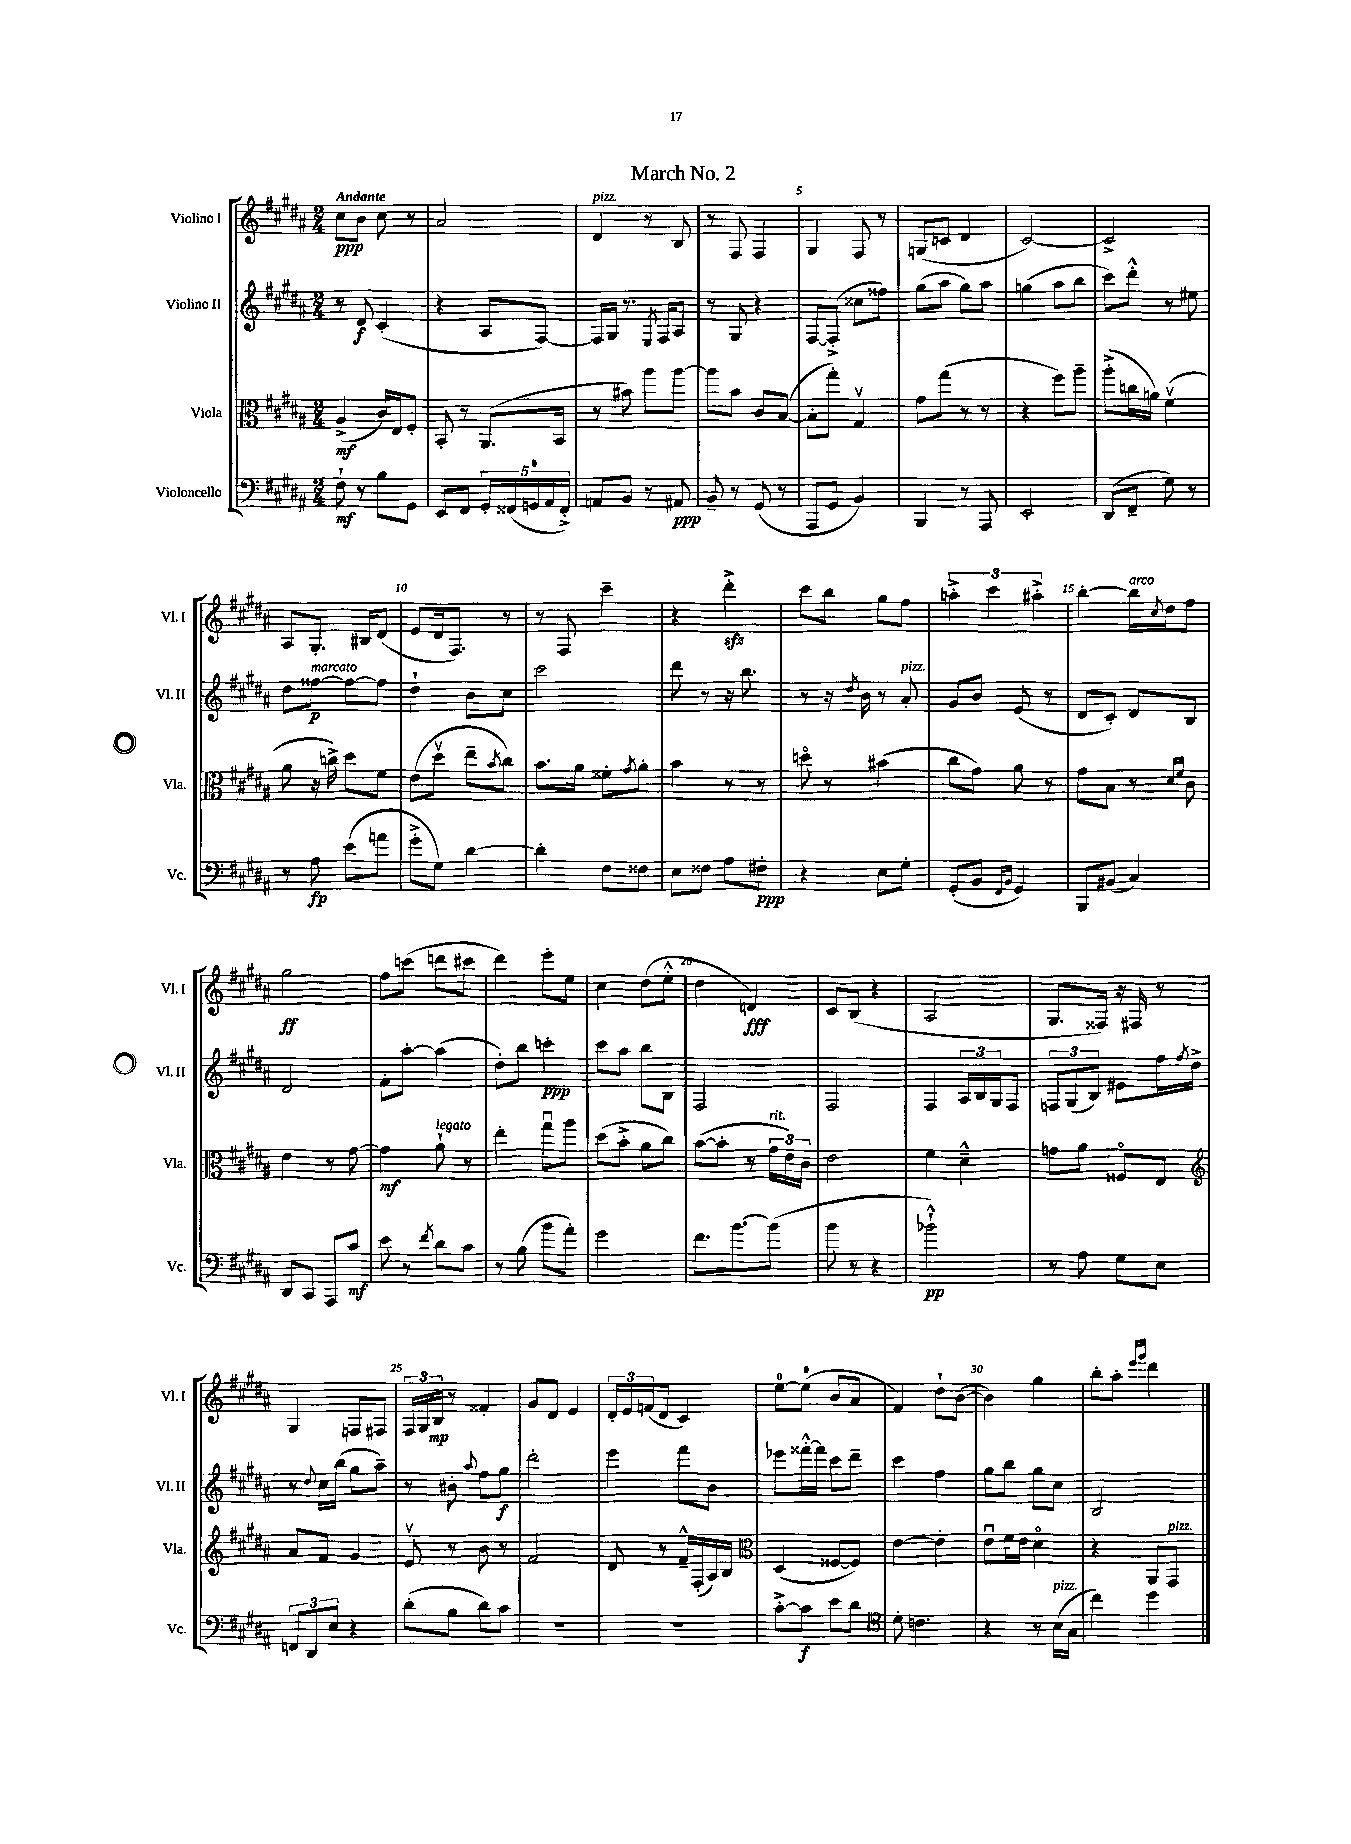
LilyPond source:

\header { title = "March No. 2" }
<<
\new StaffGroup <<
\new Staff = "s0" \with { instrumentName = "Violino I" shortInstrumentName = "Vl. I" } {
    \clef treble \key b \major \numericTimeSignature \time 2/4 \tempo "Andante"
    cis''8\ppp b'8 cis''8 r8 |
    ais'2 |
    dis'4^\markup { \italic "pizz." } r8 b8 |
    r8 fis8 fis4 |
    gis4 fis8 r8 |
    g8( c'8 dis'4 |
    cis'2~) |
    cis'2-> |
    ais8 gis8.-. bis16 dis'8( |
    e'8 dis'16 fis8.) r8 |
    r8 fis8 cis'''4-- |
    r4 dis'''4-.->\sfz |
    cis'''8 b''8 gis''8 fis''8 |
    \tuplet 3/2 { a''4-.-> cis'''4 ais''4-.-> } |
    b''4~-. b''16^\markup { \italic "arco" } \acciaccatura { cis''8 } dis''16 fis''8 |
    gis''2\ff |
    fis''8 c'''8( d'''8 cis'''8 |
    dis'''4) e'''8-. e''8 |
    cis''4 dis''8( e''8-.-^ |
    dis''4 d'4\fff) |
    cis'8 b8( r4 |
    ais2 |
    gis8. fisis16) r16 fis16 r8 |
    gis4 f8 fis8 |
    \tuplet 3/2 { fis16 gis16 b16\mp } r8 fisis'4-. |
    gis'8 dis'8 e'4 |
    \tuplet 3/2 { dis'16-. e'16 f'16( } dis'8 cis'4) |
    e''8-0~ e''8-0( b'8 ais'8 |
    fis'4) dis''8-! b'8~( |
    b'4) gis''4 |
    b''8-. ais''8-. \grace { e'''16 gis'''16 } dis'''4 \bar "|." |
}
\new Staff = "s1" \with { instrumentName = "Violino II" shortInstrumentName = "Vl. II" } {
    \clef treble \key b \major \numericTimeSignature \time 2/4
    r8 dis'8\f cis'4-.( |
    r4 ais8 fis8~) |
    fis16 gis16 r8. \acciaccatura { e8 } fis16 ais8 |
    r8 gis8 r4 |
    fis8~ fis8-.->( cisis''8 fisis''8) |
    gis''8( ais''8 gis''8) ais''8 |
    g''4( ais''8 b''8 |
    cis'''8) dis'''8-.-^ r8 eis''8 |
    dis''8 fisis''8~\p^\markup { \italic "marcato" } fisis''8~ fisis''8 |
    dis''4-! b'8 cis''8 |
    cis'''2 |
    dis'''8 r8 r16 b''8. |
    r8 r16 \acciaccatura { dis''8 } b'16 r8 ais'8-.^\markup { \italic "pizz." } |
    gis'8 b'8 e'8( r8 |
    dis'8 cis'8-.) dis'8 b8 |
    dis'2 |
    fis'8-. ais''8~-. ais''4( |
    dis''8-.) b''8 c'''4-.\ppp |
    cis'''8 ais''8 b''8 b8 |
    fis2 |
    fis2 |
    fis4 \tuplet 3/2 { ais16 b16 gis16 } fis8 |
    \tuplet 3/2 { f8 gis8( b8) } eis'8 fis''16 \acciaccatura { fis''8 } dis''16-> |
    r8 \appoggiatura { dis''8 } cis''16 b''16( gis''8 ais''8--) |
    r8 bis'8-. \appoggiatura { ais''8 } fis''8 gis''8\f |
    dis'''2-. |
    e'''4 fis'''8 b'8 |
    ees'''8 fisis'''16~-.-^ fisis'''16 cis'''8 dis'''8-- |
    cis'''4 fis''4 |
    gis''8 b''8 gis''8 cis''8 |
    b2 \bar "|." |
}
\new Staff = "s2" \with { instrumentName = "Viola" shortInstrumentName = "Vla." } {
    \clef alto \key b \major \numericTimeSignature \time 2/4
    ais4->\mf( cis'16) e16 fis8-. |
    b,8-. r8 ais,8.( b,16 |
    r8 bis'8) ais''8 ais''8~ |
    ais''8 b'8 cis'8 b8~( |
    b8-. gis''8-.) gis4\upbow |
    gis'8 gis''8( r8 r8 |
    r4 fis''8) ais''8-- |
    ais''8-.->( c''16 a'16) fis'4\upbow( |
    ais'8 r16 c''16->) dis''8 fis'8 |
    e'8( dis''8\upbow e''8-- \acciaccatura { b'8 } cis''8) |
    b'8. ais'16 fisis'8-. \acciaccatura { gis'8 } ais'8-. |
    b'4 r8 r8 |
    d''8\flageolet r8 bis'4( |
    cis''8 gis'8) ais'8 r8 |
    gis'8 b8 r8 \grace { dis'16 fis'16 } cis'8 |
    e'4 r8 gis'8~ |
    gis'4\mf ais'8-!^\markup { \italic "legato" } r8 |
    e''4-. gis''8\downbow ais''8 |
    dis''8( b'8-.-> ais'8 cis''8) |
    b'8~( b'8-. r8 \tuplet 3/2 { gis'16^\markup { \italic "rit." } e'16) cis'16 } |
    e'2 |
    fis'4 dis'4---^ |
    g'8 ais'8 fisis8\flageolet e8 |
    \clef treble ais'8 fis'8 gis'4 |
    e'8\upbow r8 b'8 r8 |
    fis'2 |
    dis'8 r8 fis'16---^ fis16-.( ais16) b16 |
    \clef alto dis4( fisis8~ fisis8) |
    e'4~ e'4-. |
    e'8\downbow fis'16 e'16 dis'4\flageolet |
    r4 ais,8 gis,8^\markup { \italic "pizz." } \bar "|." |
}
\new Staff = "s3" \with { instrumentName = "Violoncello" shortInstrumentName = "Vc." } {
    \clef bass \key b \major \numericTimeSignature \time 2/4
    fis8-!\mf r8 b8 gis,8 |
    e,8 fis,8 \tuplet 5/4 { gis,16-. fisis,16( g,16-0 ais,16 fisis,16-.->) } |
    a,8 b,8 r8 ais,8\ppp |
    b,8-- r8 gis,8( r8 |
    ais,,8 gis,8 b,4) |
    b,,4 r8 ais,,8 |
    e,2-. |
    dis,8( fis,8-- gis8) r8 |
    r8 ais8\fp e'8( a'8 |
    gis'8-.-> gis8) dis'4~ |
    dis'4-. fis8 fisis8 |
    e8 fisis8 ais8 fis8-.\ppp |
    r4 e8 gis8-. |
    gis,8-.( b,8 \grace { fis,16 b,16 } gis,4) |
    b,,8 bis,8( cis4) |
    dis,8 cis,8 ais,,8 cis'8\mf |
    e'8 r8 \acciaccatura { fis'8 } dis'8 cis'8 |
    r8 b8( b'8 ais'8-.) |
    gis'2 |
    fis'8. b'8.~ b'8( |
    b'8 r8 r4 |
    bes'2-!-^\pp) |
    r8 ais8 gis8 e8 |
    \tuplet 3/2 { f,8 dis,8 e8 } r4 |
    dis'8-.( b8 dis'8) cis'8 |
    R2 |
    R2 |
    cis'8~-.-> cis'8\f e'8 dis'8 |
    \clef tenor dis'8-. c'4. |
    r4 r8 b16^\markup { \italic "pizz." }( gis16 |
    cis''4) dis''4 \bar "|." |
}
>>
>>
\layout { \context { \Score \override BarNumber.break-visibility = ##(#f #t #t) barNumberVisibility = #(every-nth-bar-number-visible 5) } }
